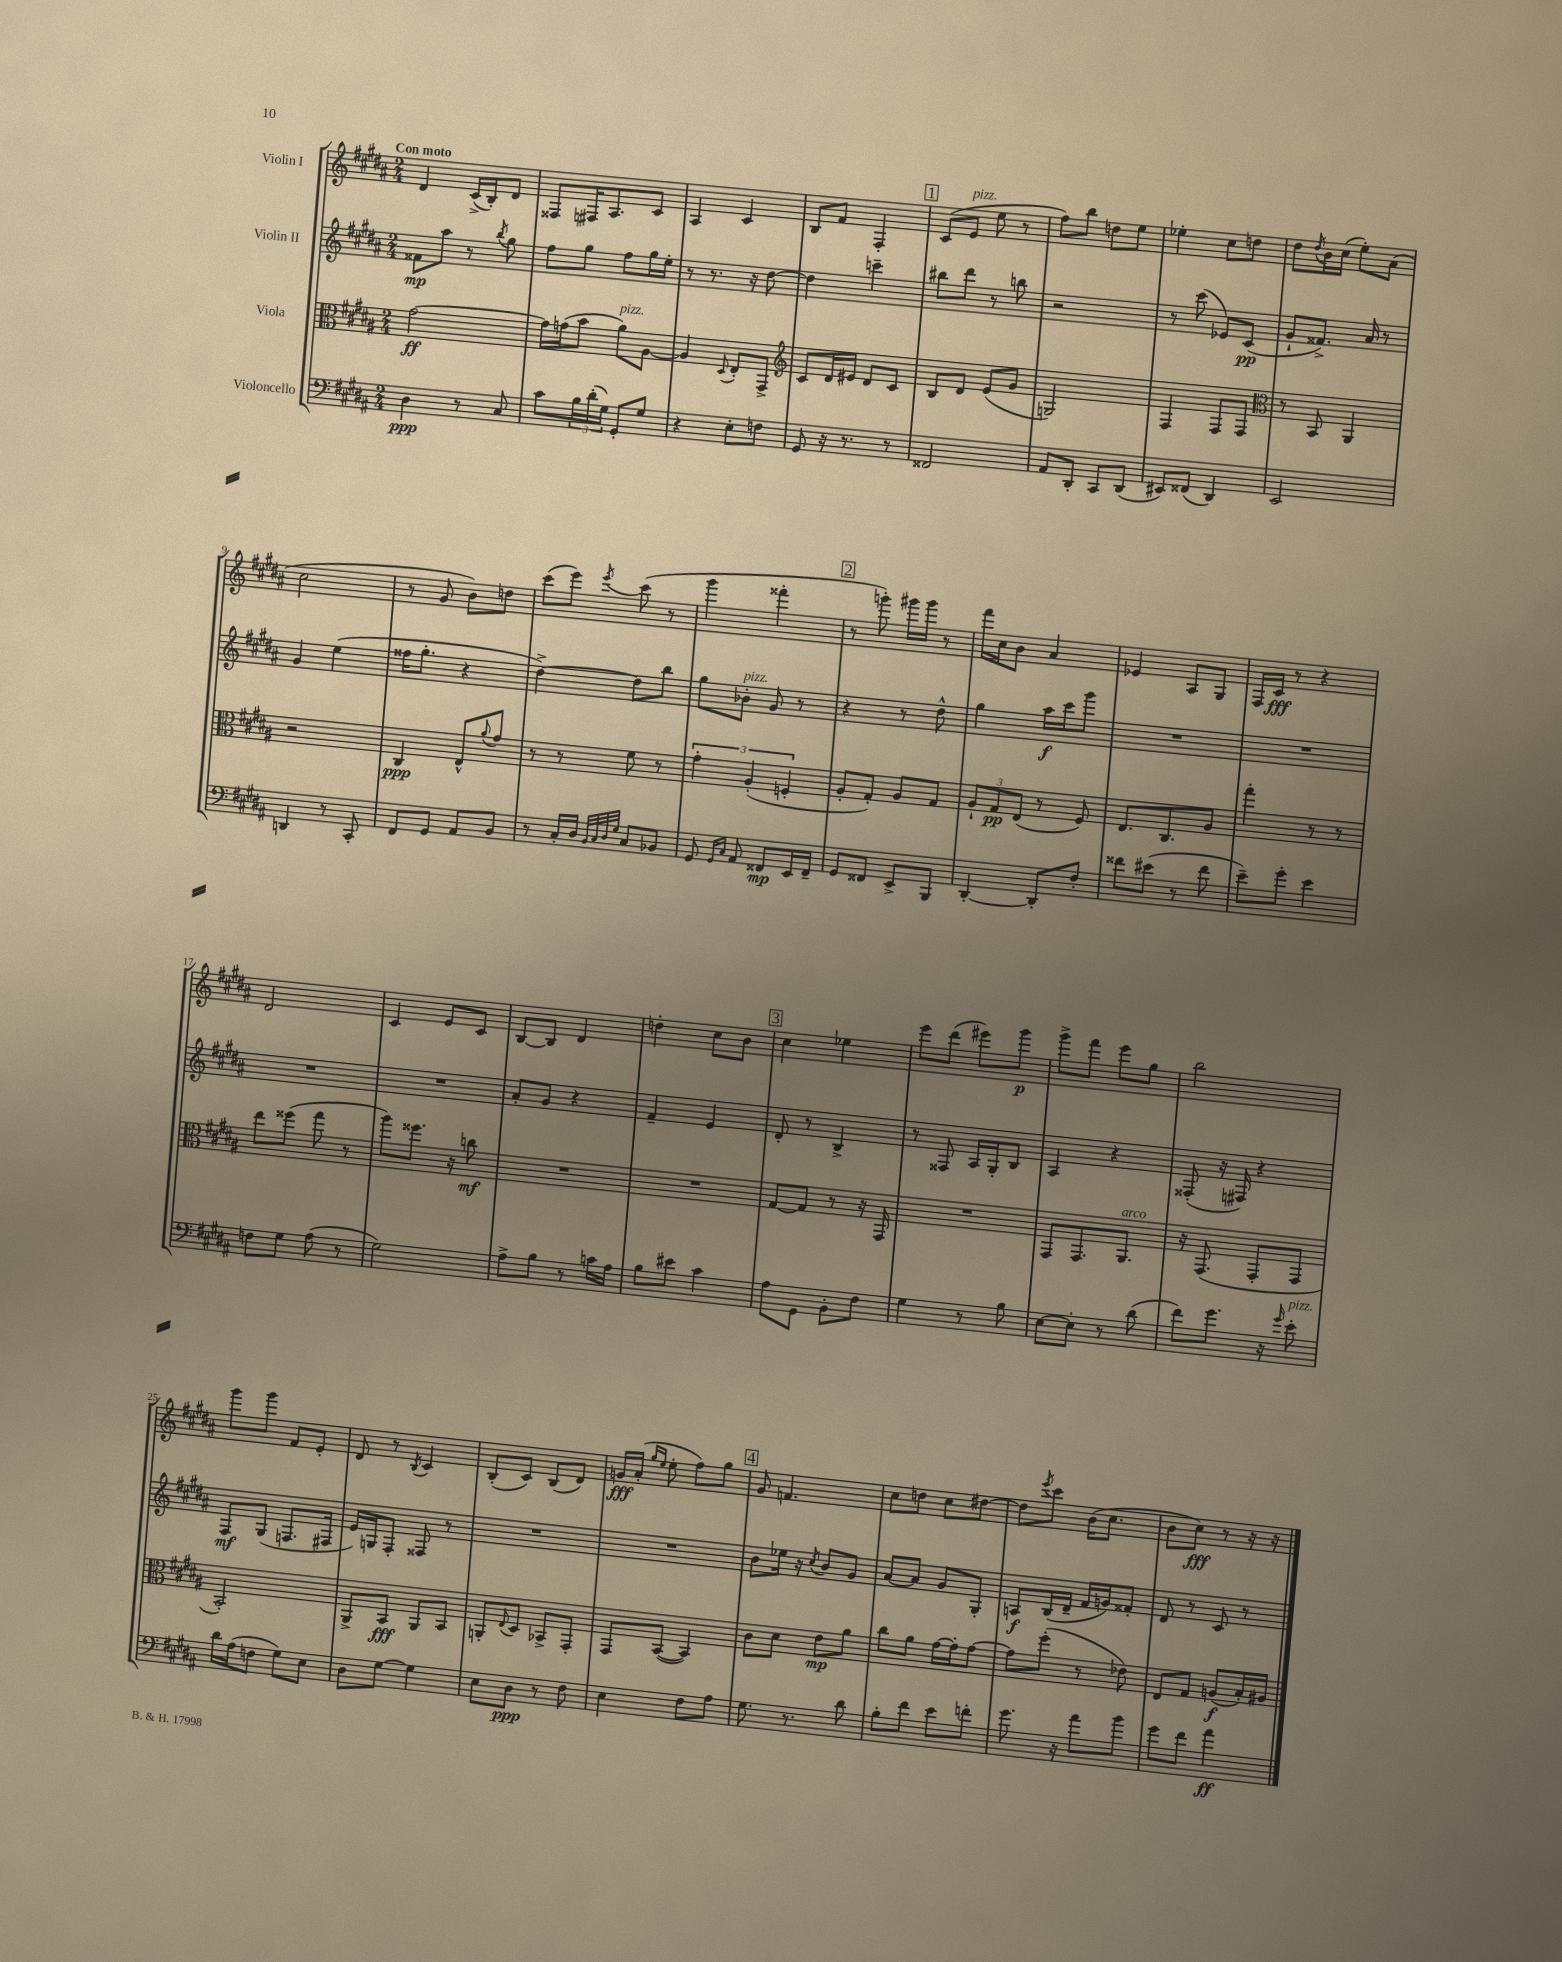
<<
\new StaffGroup <<
\new Staff = "s0" \with { instrumentName = "Violin I" } {
    \clef treble \key b \major \numericTimeSignature \time 2/4 \tempo "Con moto"
    dis'4 cis'16->( b16-.) dis'8 |
    fisis8 fis16 ais8. cis'8 |
    ais4 cis'4 |
    b8 fis'8 fis4-. |
    \mark \markup { \box "1" } cis'8( e'8^\markup { \italic "pizz." } e''8 r8 |
    fis''8) b''8 d''8 e''8 |
    ees''4-. cis''8 d''8 |
    dis''8 \acciaccatura { dis''8 } b'16 cis''16( e''8-.) ais'8( |
    cis''2 |
    r8 gis'8 b'8) d''8 |
    cis'''8( e'''8) \acciaccatura { e'''8 } cis'''8( r8 |
    gis'''4 fisis'''4-. |
    \mark \markup { \box "2" } r8 g'''8-.) gis'''16 gis'''16 r8 |
    fis'''16 cis''16 b'8 ais'4 |
    ees'4 ais8 gis8 |
    fis16 cis'16\fff r8 r4 |
    dis'2 |
    cis'4 e'8 cis'8 |
    b8~ b8 dis'4 |
    d''4-. cis''8 b'8 |
    \mark \markup { \box "3" } cis''4 ees''4 |
    e'''8 dis'''8( eis'''8) gis'''8\p |
    gis'''8-> fis'''8 e'''8 gis''8 |
    b''2 |
    gis'''8 gis'''8 fis'8 e'8-. |
    dis'8 r8 \acciaccatura { b8 } cis'4 |
    b8-.( cis'8) b8( dis'8) |
    g'16\fff ais'16-.( \grace { gis''16 e''16 } e''8-. fis''8) gis''8 |
    \mark \markup { \box "4" } gis'8 f'4. |
    cis''8 d''8 cis''8 dis''8~ |
    dis''8 \acciaccatura { e'''8 } cis'''8 b'16( cis''8. |
    b'8 cis''8\fff) r8 r16 r16 \bar "|." |
}
\new Staff = "s1" \with { instrumentName = "Violin II" } {
    \clef treble \key b \major \numericTimeSignature \time 2/4
    fisis'8\mp ais''8 r8 \acciaccatura { b''8 } gis''8 |
    fis''8 gis''8 fis''8 gis''16 e''16-. |
    r8 r8. r16 dis''8~ |
    dis''4 c'''4-- |
    \mark \markup { \box "1" } bis''8 dis'''8 r8 b''8 |
    r2 |
    r8 cis'''8( ees'8) cis'8\pp( |
    gis'8-! fisis'8.->) ais'16 r8 |
    gis'4 e''4( |
    fisis''16 gis''8.-. r4 |
    dis''4~->) dis''8 b''8 |
    gis''8 bes'8-.^\markup { \italic "pizz." } gis'8 r8 |
    \mark \markup { \box "2" } r4 r8 dis''8-^ |
    gis''4 ais''16\f cis'''16 gis'''8 |
    R2 |
    R2 |
    R2 |
    R2 |
    ais'8-. gis'8 r4 |
    fis'4-- e'4 |
    \mark \markup { \box "3" } dis'8-. r8 b4-> |
    r8 fisis8 ais16 gis16-. b8 |
    ais4 r4 |
    fisis8-.( r16 fis16) r4 |
    fis8\mf gis8( f8. fis16 |
    e'16) g16 fis8-. fisis8 r8 |
    R2 |
    R2 |
    \mark \markup { \box "4" } b'8 ees''16 r16 \acciaccatura { cis''8 } b'8 gis'8 |
    ais'8~ ais'8 gis'8 gis8-. |
    a8\f b16( dis'16-- fis'16 g'16) fisis'8-. |
    dis'8 r8 cis'8 r8 \bar "|." |
}
\new Staff = "s2" \with { instrumentName = "Viola" } {
    \clef alto \key b \major \numericTimeSignature \time 2/4
    gis'2~\ff |
    gis'16 g'16( b'8 ais'8^\markup { \italic "pizz." }) ais8~ |
    ais4 \appoggiatura { dis8 } e8-. gis,8-> |
    \clef treble cis'8 dis'16 eis'16 dis'8 cis'8 |
    \mark \markup { \box "1" } b8 dis'8 e'8( gis'8 |
    g2) |
    fis4 fis8 fis8 |
    \clef alto r8 b,8 ais,4 |
    r2 |
    cis4\ppp e8-^ \appoggiatura { ais'8 } gis'8 |
    r8 r8 fis'8 r8 |
    \tuplet 3/2 { gis'4-. ais4-.( f4-. } |
    \mark \markup { \box "2" } ais8-. gis8-.) ais8 gis8 |
    \tuplet 3/2 { ais8-! gis8\pp e8( } r8 fis8) |
    e8. cis8. ais8 |
    gis''4-. r8 r8 |
    e''8 fisis''8( gis''8 r8 |
    ais''8) fisis''8. r16 c''8\mf |
    R2 |
    R2 |
    \mark \markup { \box "3" } gis8~ gis8 r8 r16 gis,16 |
    R2 |
    gis,8 gis,8. ais,8.^\markup { \italic "arco" } |
    r16 gis,8.( gis,8-. gis,8 |
    b,2-.) |
    ais,8-> b,8\fff ais,8 b,8 |
    a,8-. \appoggiatura { e8 } dis8 bes,8-> gis,8-. |
    gis,8 b,8~( b,4) |
    \mark \markup { \box "4" } cis'8 dis'8 e'8\mp ais'8 |
    cis''8 ais'8 gis'16~ gis'16-. gis'8~ |
    gis'8 fis''8-.( r8 ees'8) |
    e8 gis8 a8\f( b16-.) ais16 \bar "|." |
}
\new Staff = "s3" \with { instrumentName = "Violoncello" } {
    \clef bass \key b \major \numericTimeSignature \time 2/4
    dis4\ppp r8 cis8 |
    cis'8 \tuplet 3/2 { b16 dis'16-.( gis16) } gis,8-. gis8 |
    r4 e8-. f8 |
    gis,8 r16 r8. r8 |
    \mark \markup { \box "1" } fisis,2 |
    ais,8 dis,8-. cis,8 dis,8( |
    eis,8) fisis,8( dis,4) |
    e,2 |
    d,4 r8 cis,8-. |
    fis,8 gis,8 ais,8 b,8 |
    r8 cis16-. dis16 \grace { b,32 cis32 dis32 gis32 } cis8 bes,8 |
    gis,8 \grace { gis,16 cis16 } ais,8 fisis,8\mp e,16 fisis,16-- |
    \mark \markup { \box "2" } gis,8 fisis,8 e,8-> b,,8 |
    dis,4~-. dis,8-. fis8-. |
    fisis'8 eis'8( r8 fisis'8 |
    e'8--) gis'8-. e'4 |
    f8 gis8 ais8( r8 |
    gis2) |
    ais8-> b8 r8 c'16 ais16 |
    b8 eis'8 cis'4 |
    \mark \markup { \box "3" } ais8 gis,8 b,8-. fis8 |
    gis4 r8 b8 |
    e8~ e8-. r8 dis'8( |
    fis'8) gis'8. r16 \grace { gis'16 } e'8-.^\markup { \italic "pizz." } |
    dis'16 ais16( f8 gis8) e8 |
    dis8 gis8~ gis4 |
    e8 dis8\ppp r8 fis8 |
    e4 fis8 ais8 |
    \mark \markup { \box "4" } gis8. r8. dis'8 |
    b8-. fis'8 e'8 f'8-. |
    gis'8. r16 ais'8 b'8 |
    gis'8 fis'8 ais'4\ff \bar "|." |
}
>>
>>
